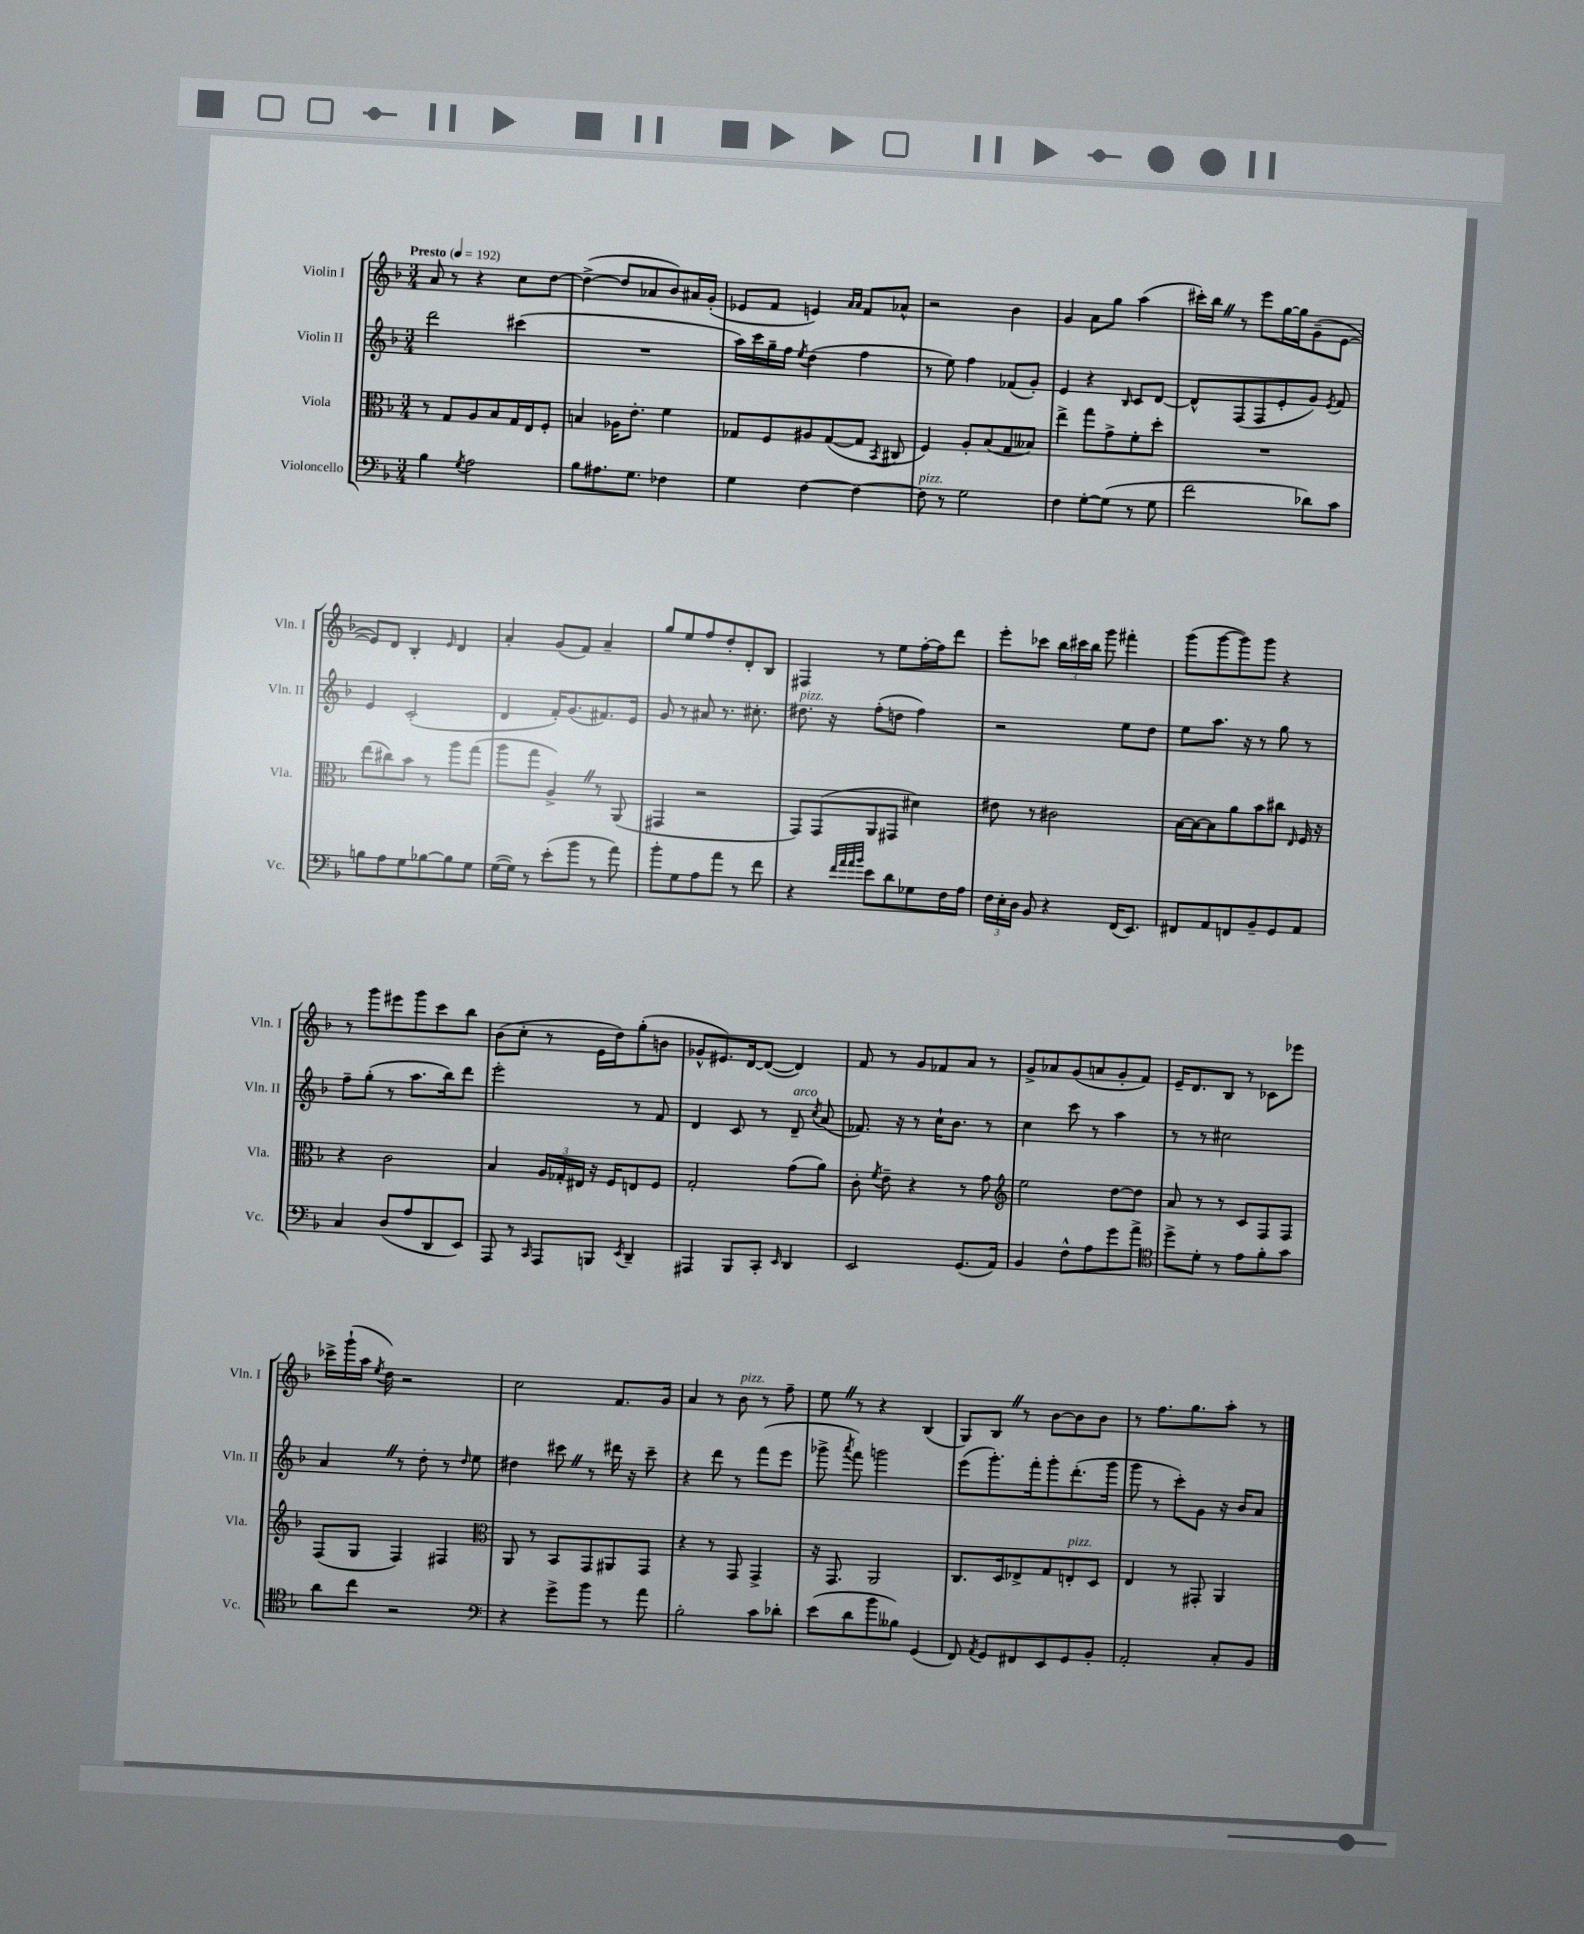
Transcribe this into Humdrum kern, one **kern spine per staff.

**kern	**kern	**kern	**kern
*part4	*part3	*part2	*part1
*staff4	*staff3	*staff2	*staff1
*I"Violoncello	*I"Viola	*I"Violin II	*I"Violin I
*I'Vc.	*I'Vla.	*I'Vln. II	*I'Vln. I
*clefF4	*clefC3	*clefG2	*clefG2
*k[b-]	*k[b-]	*k[b-]	*k[b-]
*M3/4	*M3/4	*M3/4	*M3/4
*MM192	*MM192	*MM192	*MM192
=1	=1	=1	=1
!	!	!	!LO:TX:a:B:t=Presto
4B-\	8r	2ddd\	8a/
.	8G/L	.	8r
8qG/	.	.	.
2A\	8A/	.	4r
.	8B-/	.	.
.	16G/L	(4ccc#X\	8cc\L
.	16E/J	.	.
.	8F'/J	.	[8dd\J
=2	=2	=2	=2
8B-\L	4Bn/	2.r	(4dd^\_
8.A#X\	.	.	.
.	16A-X\KL	.	8dd/L]
8.G\J	8.e'\J	.	.
.	.	.	8a-X/
4F-X\	4f\	.	8b-/)
.	.	.	16a#X/L
.	.	.	(16g'/JJ
=3	=3	=3	=3
4G\	8G-X/L	16aa\LL)	8e-X/L
.	.	16ccc\	.
.	8F/	16gg~\	8f/J
.	.	16ff\JJ	.
.	.	8qee/	.
[4F\	8A#X/	(4dd\	4en/)
.	([8G-/	.	.
.	.	.	16qqa/LL
.	.	.	16qqa/JJ
4F\_	8G-/J]	4ff\	8f/L
.	8qBB-/	.	.
.	8C#X/	.	8a-X^^/J
=4	=4	=4	=4
!LO:TX:a:i:t=pizz.	!	!	!
8F\]	4F/)	8r	2r
8r	.	8ee\)	.
2G\	8A'/L	4ff\	.
.	(8B-/	.	.
.	8G/	(8f-X/L	4b-\
.	8B--X/J)	8g'/J)	.
=5	=5	=5	=5
4F\	4ee^\	4e/	4g/
[8G'\L	8gg\L	4r	8a\L
(8G\J]	8g^\	.	8gg\J
.	.	16qqB-/	.
8r	8f'\	8c/L	(4aa\
8G\	8dd'\J	[8d/J	.
=6	=6	=6	=6
2f\	2.r	8d^^/L]	16ccc#X'\LL)
.	.	.	16bb-Z\JJ
.	.	(8F/	8r
.	.	8F/	8eee\L
.	.	8e'/	[16gg\L
.	.	.	16gg\J]
8d-X\L)	.	8g/J)	(8g~\
.	.	8qe/	.
8c\J	.	8f/	[8e\J
!!LO:LB:g=z
=7	=7	=7	=7
8Bn\L	(8ee\L	4e/	8e/L])
8A\	8cc#X\)	.	8d/J
8G\	8b-\J	(2c'/	4B-'/
[8B-X\	8r	.	.
.	.	.	16qqe/
8B-\]	8aa\L	.	4d/
8G\J	(8gg\J	.	.
=8	=8	=8	=8
([16G\LL	8aa\L	4d/	4a'/
16G\JJ])	.	.	.
8r	8gg\J	.	.
(8e'\L	4A^Z/)	16f'/KL)	(8g/L
.	.	(8.g/	.
8b-\J	.	.	8f/J)
8r	8r	8.f#X/)	4a~/
8a\)	(8AA/	.	.
.	.	16e/Jk	.
=9	=9	=9	=9
8b-'\L	4GG#X/	8g/	8gg/L
8G\	.	8r	8ee/
8A\	2r	8a#X/	8ff/
8a\J	.	8.r	8dd'/
8r	.	.	8d'/
.	.	8.cc#X'\	.
8f\	.	.	8B-/J
=10	=10	=10	=10
!	!	!LO:TX:a:i:t=pizz.	!
4r	8GG/L)	8.dd#X\	4F#X/
.	(8GG/	.	.
.	.	16r	.
32qqf/LLL	.	.	.
32qqa/	.	.	.
32qqa/	.	.	.
32qqb-/JJJ	.	.	.
8e\L	8AA/	(8ff'\L	8r
8d\	8GG#X/J	8ddn\J	8ee\L
8G-X\	4d#X\)	4ff\)	[16ff'\L
.	.	.	16ff\J]
16F\L	.	.	8ddd\J
16A\JJ	.	.	.
=11	=11	=11	=11
24F\LL	8e#X\	2r	8eee'\L
24E'\	.	.	.
24D\JJ	.	.	.
8BB-/	8r	.	8ccc-X\J
4r	2c#X\	.	24bb-\LL
.	.	.	24ccc#X\
.	.	.	24bb-\JJ
.	.	.	8ggg\
(16FF/KL	.	8ee\L	4fff#X'\
8.EE/J)	.	.	.
.	.	8dd\J	.
=12	=12	=12	=12
8FF#X/L	[16B-\LL	8ee\L	(8ggg\L
.	16B-\J_	.	.
8AA/	8B-\]	8.aa\J	[8ggg\
8FFn/	8a\	.	8ggg\])
.	.	16r	.
8BB-~/	8b-\	8r	8ggg\J
8GG/	8cc#X\J	8gg\	4r
.	16qqE/	.	.
8AA/J	16F/	8r	.
.	16r	.	.
!!LO:LB:g=z
=13	=13	=13	=13
4C/	4r	8ff~\L	8r
.	.	(8gg'\J	8ggg\L
(8D/L	2c\	8r	8eee#X\
8A/	.	8.aa\L	8ggg\
8DD/	.	.	8ccc\
.	.	16bb-\k)	.
8EE/J)	.	8ddd\J	8bb-\J
=14	=14	=14	=14
8AAA/	4B-/	2eee'\	(8b-\L
8r	.	.	8cc'\J
16qqCC/	.	.	.
8AAA/L	24A/LL	.	8r
.	24G-X'/	.	.
.	24E#X/JJ	.	.
8BBBn/J	16r	.	16e\LL
.	16F/KL	.	16dd\J)
8qEE/	.	.	.
4DD~/	8En/	8r	(8gg'\
.	8F/J	8f/	8bn\J
=15	=15	=15	=15
4AAA#X/	2G'/	4d/	8g-X^^/L
.	.	.	8.e#X/)
8BBB-/L	.	8c/	.
.	.	.	[16d/k
8CC'/J	.	8r	(8d/J_
16qqEE/	.	.	.
!	!	!LO:TX:a:i:t=arco	!
4DD/	(8g\L	8d~/	4d/])
.	.	8qcc/	.
.	8a\J)	(8a/	.
=16	=16	=16	=16
2EE/	8c'\	8.f-X/)	8f/
.	8qf/	.	.
.	8e~\	.	8r
.	.	16r	.
.	4r	8r	8g/L
.	.	16cc`\KL	8f-X/
.	.	8.b-\J	.
(8.GG/L	8r	.	8a/J
.	8g\	8r	8r
16AA/Jk)	.	.	.
=17	=17	=17	=17
*	*clefG2	*	*
4BB-/	2ee\	4cc\	8g^/L
.	.	.	8a-X/
8F^^\L	.	8ccc\	(8g/
8A\	.	8r	8an/
8g\	[8dd\L	4aa\	8g'/
8a^\J	8dd\J]	.	8f/J)
=18	=18	=18	=18
*clefC4	*	*	*
8dd^\L	8a/	8r	16e~/KL
.	.	.	8.d/
8d'\J	8r	8r	.
8r	8r	2cc#X\	8B-/J
8e\L	8c/L	.	8r
8f'\	8F/	.	8c-X\L
8g\J	8F/J	.	8eee-X\J
!!LO:LB:g=z
=19	=19	=19	=19
8a\L	(8F/L	4aZ/	16ccc-X^\LL
.	.	.	(16ggg`\
8cc\J	8G/J	.	16aa\JJ
.	.	.	8qee/
.	.	.	16dd\)
2r	4F/)	8r	2r
.	.	8dd'\	.
.	4F#X/	8r	.
.	.	16qqdd/	.
.	.	8ee\	.
=20	=20	=20	=20
*clefF4	*clefC3	*	*
4r	8AA/	4dd#X\	2cc\
.	8r	.	.
8g^\L	8BB-/L	8ccc#XZ\	.
8b-\J	8GG/	8r	.
8r	8AA#X/	16ddd#X\	8.f/L
.	.	16r	.
8a\	8GG/J	8ccc#~\	.
.	.	.	16g/Jk
=21	=21	=21	=21
2B-'\	4r	4r	4a/
.	8r	8ddd\	8r
!	!	!	!LO:TX:a:i:t=pizz.
.	8GG/	8r	8b-\
8c\L	4GG^/	(8fff\L	8r
8d-X'\J	.	8eee\J	8ff~\
=22	=22	=22	=22
(8e\L	16r	8ggg-X^\	8eeZ\
.	8.GG/	.	.
.	.	8qaaa/	.
8d\	.	8fff\)	8r
8b-\	2AA/	2gggn\	4r
8B--X\J)	.	.	.
(4GG/	.	.	(4B-/
=23	=23	=23	=23
8FF/)	8.C/L	(8eee\L	8G/L)
8qAA/	.	.	.
8GG/L	.	8.ggg'\)	8B-Z/J
.	16D/k	.	.
8FF#X/	8E-X^/	.	8r
.	.	16fff'\k	.
8EE/	8G/	8ggg'\	[8b-\L
!	!LO:TX:a:i:t=pizz.	!	!
8GG/	8En'/	(8.ddd'\	8b-\]
8BB-'/J	8D/J	.	8b-\J
.	.	16ggg\Jk	.
=24	=24	=24	=24
2AA'/	4E/	8ggg\	8r
.	.	8r	8.ff\L
.	8r	8ccc'\L)	.
.	.	.	8.gg\
.	8GG#X'/	8g\J	.
8C'/L	4AA/	16r	8aa'\J
.	.	16b-/KL	.
8BB-/J	.	8a/J	8r
==	==	==	==
*-	*-	*-	*-
